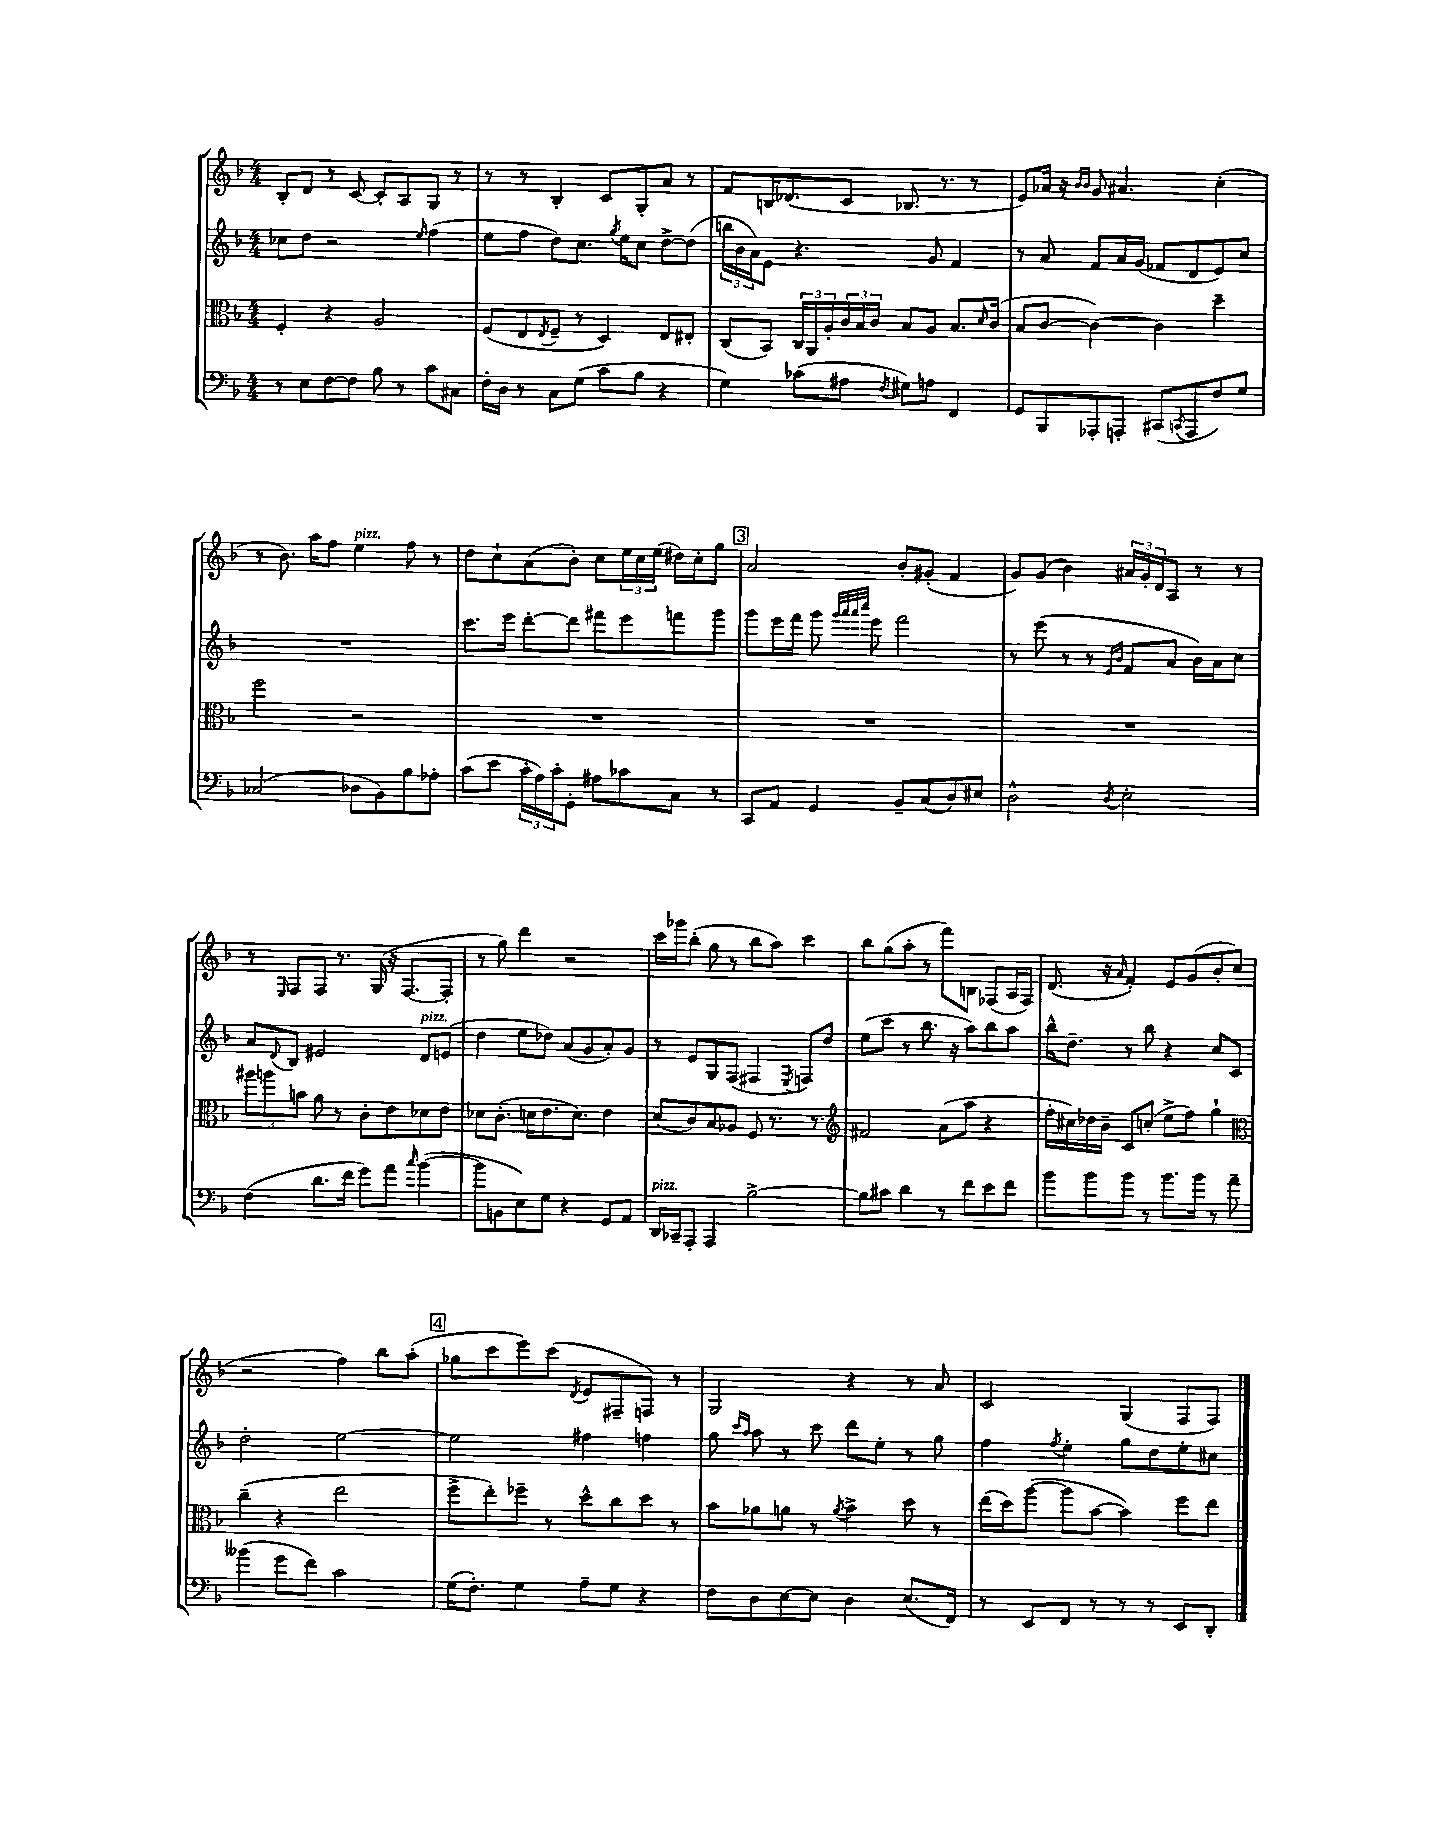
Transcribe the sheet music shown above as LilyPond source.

<<
\new StaffGroup <<
\new Staff = "s0" {
    \clef treble \key f \major \numericTimeSignature \time 4/4
    bes8-. d'8 r8 c'8~ c'8-. a8 g8 r8 |
    r8 r8 bes4-. c'8 g8-. a'8 r8 |
    f'8 b16 des'8.( c'8 bes8. r8. r8 |
    e'8) aes'16 r16 \grace { bes'16 bes'16 } g'8 ais'4. c''4-.( |
    r8 bes'8.) a''16 f''8 e''4^\markup { \italic "pizz." } f''8 r8 |
    d''8 c''8-! a'8( bes'8-.) c''8 \tuplet 3/2 { e''16 c''16 e''16( } dis''16) c''16-. g''8 |
    \mark \markup { \box "3" } a'2 bes'8-. gis'8-.( f'4 |
    g'8) g'8( bes'4) \tuplet 3/2 { ais'16 g'16-. d'16 } a8 r8 r8 |
    r8 \grace { e16 } f8 f8 r8. g16( r16 f8.~ f8-. |
    r8 g''8) d'''4 r2 |
    c'''16 ges'''16 bes''8-.( g''8 r8 bes''8 a''8) c'''4 |
    bes''8 g''8( a''8-. r8 f'''8) b8 fes8( a16 fes16) |
    d'8.( r16 \grace { a'16 } f'4-.) e'8 g'8( bes'8-. c''8 |
    r2 f''4) bes''8 a''8-.( |
    \mark \markup { \box "4" } ges''8 c'''8 e'''8) c'''8( \acciaccatura { d'8 } e'8 fis8-- f8) r8 |
    g2 r4 r8 a'8 |
    c'2 g4( f8 f8) \bar "|." |
}
\new Staff = "s1" {
    \clef treble \key f \major \numericTimeSignature \time 4/4
    ces''8 d''8 r2 \grace { e''16 } f''4( |
    e''8 f''8 d''8) c''8. \acciaccatura { g''8 } e''16 c''8 d''8~-> d''8( |
    \tuplet 3/2 { b''16 bes'16 a'16) } e'8 r4. g'8 f'4 |
    r8 a'8 f'8 a'16 g'16( fes'8 d'8 e'8) c''8 |
    R1 |
    c'''8. e'''16 d'''8~-. d'''8 fis'''8 e'''8 f'''8 g'''8 |
    \mark \markup { \box "3" } g'''8 e'''16 f'''16 g'''8 \grace { g'''32 a'''32 a'''32 c''''32 } e'''8 f'''2 |
    r8 e'''8( r8 r8 \grace { e'16 bes'16 } f'8 a'8 bes'16) a'16 c''8 |
    a'8 \appoggiatura { d'8 } bes8 eis'2 d'8^\markup { \italic "pizz." } e'8( |
    d''4 e''8 des''8) a'8( g'8 a'8-.) g'8 |
    r8 e'8 g8 f8( fis4 \acciaccatura { e8 } f8) d''8 |
    e''8( c'''8 r8 bes''8. r16 a''8) bes''8 a''8 |
    bes''16-^ d''8.-- r8 bes''8 r4 c''8 c'8 |
    d''2-. e''2~ |
    \mark \markup { \box "4" } e''2 fis''4 f''4 |
    g''8 \grace { c'''16 a''16 } a''8 r8 c'''8 d'''8 e''8-. r8 g''8 |
    f''4 \acciaccatura { f''8 } e''4-. g''8 d''8 e''8-. cis''8 \bar "|." |
}
\new Staff = "s2" {
    \clef alto \key f \major \numericTimeSignature \time 4/4
    f4-. r4 a2 |
    f8( e8 \acciaccatura { e8 } f8-- r8 d4) e8 eis8-. |
    c8( bes,8) \tuplet 3/2 { c16 a,16 a16-. } \tuplet 3/2 { c'16 bes16 c'16 } bes8 a8 bes8. \grace { d'16 } c'16( |
    bes8 c'8~ c'4~) c'4 d''4-- |
    f''2 r2 |
    R1 |
    \mark \markup { \box "3" } R1 |
    R1 |
    \tuplet 3/2 { ais''8 a''8 b'8 } a'8 r8 c'8-. e'8 des'8 e'8 |
    des'8 c'8.-.( d'16 e'8. d'8.) e'4 |
    d'8( c'8) bes8 aes8 f8 r8. r8. |
    \clef treble fis'2 a'8( a''8 r4 |
    f''16-. cis''16) des''16 bes'16-- c'8 c''8-.( e''8-> f''8) g''4-! |
    \clef alto c''4--( r4 e''2 |
    \mark \markup { \box "4" } f''8-> e''8-.) fes''8-- r8 d''8-^ c''8 d''8 r8 |
    bes'8 aes'8 a'8 r8 \acciaccatura { a'8 } bes'4-> d''8 r8 |
    e''16( d''16) a''8~( a''8 bes'8~ bes'4) f''8 e''8 \bar "|." |
}
\new Staff = "s3" {
    \clef bass \key f \major \numericTimeSignature \time 4/4
    r8 e8 f8~ f8 bes8 r8 c'8 cis8 |
    f16-. d16 r8 c8 g8( c'8 bes8 r4 |
    g4) ces'8( ais8 \acciaccatura { f8 } gis8) a8 f,4 |
    g,8 bes,,8 aes,,8-. a,,8-. cis,8( \acciaccatura { c,8 } a,,8 f8) g8 |
    ces2( des8 bes,8) bes8 aes8-. |
    c'8( e'8 \tuplet 3/2 { c'16-. a16) c'16-. } g,8-. ais8 ces'8 c8 r8 |
    \mark \markup { \box "3" } c,8 a,8 g,4 bes,8-- c8( d8) eis8 |
    d2-^ \acciaccatura { d8 } e2-. |
    f4( d'8. f'16 g'8) a'8 \grace { c''16 } bes'4~( |
    bes'8 b,8 e8) g8 r4 g,8 a,8 |
    d,16^\markup { \italic "pizz." } ces,16-- a,,8-. a,,4 bes2~-> |
    bes8 cis'8 d'4 r8 f'8 e'8 f'8 |
    bes'8 bes'8 bes'8 r8 bes'8. bes'16 r8 a'8-- |
    beses'4( g'8 f'8) c'2 |
    \mark \markup { \box "4" } g16( f8.-.) g4 a8-- g8 r4 |
    f8 d8 e8~ e8 d4 e8.( f,16) |
    r8 e,8 f,8 r8 r8 r8 e,8 d,8-. \bar "|." |
}
>>
>>
\layout { \context { \Score \remove "Bar_number_engraver" } }
